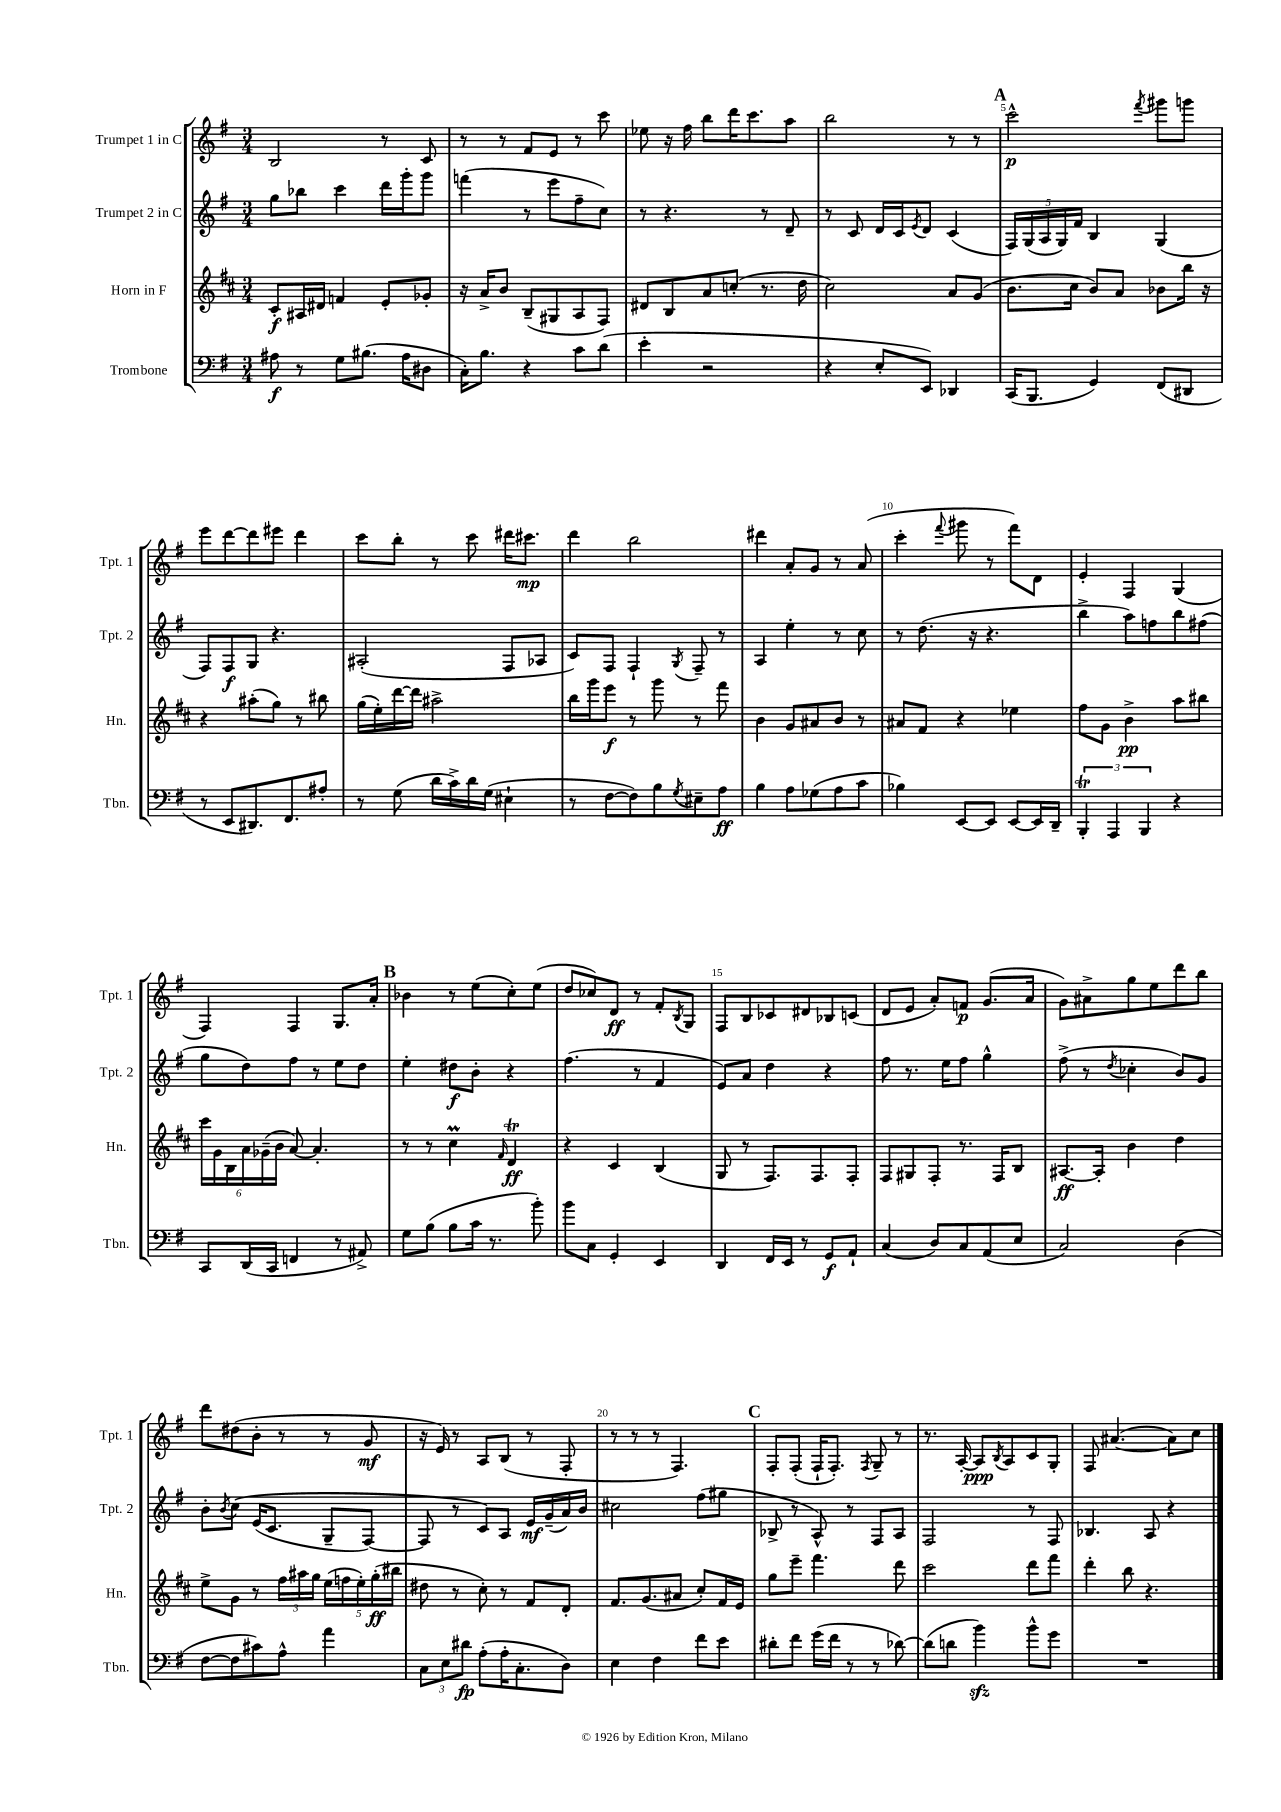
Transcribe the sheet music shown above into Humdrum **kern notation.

**kern	**kern	**kern	**kern
*staff4	*staff3	*staff2	*staff1
*clefF4	*clefG2	*clefG2	*clefG2
*k[f#]	*k[f#c#]	*k[f#]	*k[f#]
*M3/4	*M3/4	*M3/4	*M3/4
8A#\	8c#'/L	8gg\L	2B/
8r	16A#/L	8bb-\J	.
.	16d#/JJ	.	.
8G\L	4f/	4ccc\	.
(8.B#\J	.	.	.
.	8e'/L	16ddd\LL	8r
16A#\LK	.	16ggg'\J	.
8D#\J	8g-'/J	8ggg\J	8c/
=	=	=	=
16C'\LK)	16r	(4fff\	8r
8.B\J	16a^/LK	.	.
.	8b/J	.	8r
4r	(8B~/L	8r	8f#/L
.	8G#/	8eee\L	8e/J
8c\L	8A/	8ff#~\	8r
(8d\J	8F#/J)	8cc\J)	8ccc\
=	=	=	=
4e'\	8d#/L	8r	8ee-\
.	8B/	4.r	16r
.	.	.	16ff#\
2r	8a/	.	8bb\L
.	(8cc'/J	.	16ddd\K
.	.	.	8.ccc\
.	8.r	8r	.
.	.	8d~/	8aa\J
.	16dd\	.	.
=	=	=	=
4r	2cc#\)	8r	2bb\
.	.	8c/	.
8E'/L	.	16d/LL	.
.	.	16c/J	.
.	.	8qe/	.
8EE/J)	.	8d/J	.
4DD-/	8a/L	(4c/	8r
.	(8g/J	.	8r
=	=	=	=
(16CC/LK	8.b\L	20F#/LL)	2ccc^^\
.	.	(20G/	.
8.BBB/J	.	.	.
.	.	20A/	.
.	.	20G/)	.
.	16cc#\Jk	.	.
.	.	20f#/JJ	.
4GG/)	8b/L)	4B/	.
.	8a/J	.	.
.	.	.	8qfff#/
(8FF#/L	8b-\L	(4G/	8ggg#\L
8DD#/J	16bb\Jk	.	8ggg\J
.	16r	.	.
=	=	=	=
8r	4r	8F#/L)	8eee\L
8EE/L	.	8F#/	[8ddd\
8.DD#/)	(8aa#'\L	8G/J	8ddd\]
.	8gg\J)	4.r	8eee#\J
8.FF#/	.	.	.
.	8r	.	4ddd\
8A#'/J	8bb#\	.	.
=	=	=	=
8r	(16gg\LL	(2A#'/	8ccc\L
.	16ee'\)	.	.
(8G\	[16ddd\	.	8bb'\J
.	16ddd\]JJ	.	.
16d\LL	2aa#^\	.	8r
16c^\)	.	.	.
16d\	.	.	8ccc\
(16G\JJ	.	.	.
4E#`\	.	8F#/L	16ddd#\LK
.	.	.	8.ccc#\J
.	.	8A-/J	.
=	=	=	=
8r	16bb\LL	8c/L)	4ddd\
.	16ggg\J	.	.
[8F#\L	8eee\J	8F#/J	.
8F#\])	8r	4F#`/	2bb\
8B\	8ggg\	.	.
8qG/	.	8qG/	.
8E#~\	8r	8F#~/	.
8A\J	8fff#\	8r	.
=	=	=	=
4B\	4b\	4A/	4ddd#\
8A\L	8g/L	4ee'\	8a'/L
(8G-\	8a#/	.	8g/J
8A\	8b/J	8r	8r
8c\J	8r	8cc\	(8a/
=	=	=	=
4B-\)	8a#/L	8r	4ccc'\
.	8f#/J	(8.dd\	.
.	.	.	8qqfff#/
[8EE/L	4r	.	8ggg#\
.	.	16r	.
8EE/]J	.	4.r	8r
[8EE/L	4ee-\	.	8fff#\L)
16EE/]L	.	.	8d\J
16DD~/JJ	.	.	.
=	=	=	=
6BBB'/	8ff#\L	4bb^\	4e'/
.	8g\J	.	.
6AAA/	.	.	.
.	4b^\	8aa\L)	4F#/
6BBB/	.	.	.
.	.	8ff\	.
4r	8aa\L	8bb\	(4G/
.	8bb#\J	(8ff#\J	.
=	=	=	=
8CC/L	24ccc#\LL	8gg\L	4F#/)
.	24g\	.	.
.	24B\	.	.
(16DD/L	24a\	8dd\)	.
.	(24g-~\	.	.
16CC/JJ	.	.	.
.	24b\JJ	.	.
4FF/	[8a/)	8ff#\J	4F#/
.	4.a'/]	8r	.
8r	.	8ee\L	8.G/L
8AA#^/)	.	8dd\J	.
.	.	.	16a'/Jk
=	=	=	=
8G\L	8r	4ee'\	4b-\
(8B\J	8r	.	.
8B\L	4cc#\	8dd#\L	8r
16c\Jk	.	8b'\J	(8ee\L
8.r	.	.	.
.	16qqf#/	.	.
.	4d/	4r	8cc'\)
8b'\)	.	.	(8ee\J
=	=	=	=
8b\L	4r	(4.ff#\	8dd/L
8C\J	.	.	8cc-/)
4GG'/	4c#/	.	8d/J
.	.	8r	8r
4EE/	(4B/	4f#/	8f#'/L
.	.	.	8qB/
.	.	.	8G/J
=	=	=	=
4DD/	8G/	8e/L)	8F#/L
.	8r	8a/J	8B/
16FF#/LL	8.F#/L)	4dd\	8c-/
16EE/JJ	.	.	.
8r	.	.	8d#/
.	8.F#/	.	.
8GG/L	.	4r	8B-/
8AA`/J	8F#'/J	.	(8c/J
=	=	=	=
(4C/	8F#/L	8ff#\	8d/L
.	8G#/	8.r	8e/J
8D/L)	8F#'/J	.	8a'/L)
.	.	16ee\LK	.
8C/	8.r	8ff#\J	8f/J
(8AA/	.	4gg^^\	(8.g/L
.	16F#/LK	.	.
8E/J	8B/J	.	.
.	.	.	16a/Jk
=	=	=	=
2C/)	[8.A#/L	(8ff#^\	8g\L)
.	.	8r	8a#^\
.	16A#'/]Jk	.	.
.	.	8qdd/	.
.	4b\	4cc-'\	8gg\
.	.	.	8ee\
(4D\	4dd\	8b/L)	8ddd\
.	.	8g/J	8bb\J
=	=	=	=
[8F#\L	8ee^\L	8b'\L	8ddd\L
.	.	8qb/	.
8F#\]	8g\J	&(8cc\J	(8dd#\
8c#\)	8r	(16e/LK	8b'\J
.	.	8.c/J	.
8A^^\J	24ff#\LL	.	8r
.	24aa#\	.	.
.	24gg\JJ	.	.
4a\	(20ee\LL	8G~/L	8r
.	20ff\	.	.
.	20ee'\)	.	.
.	.	[8F#/J)	8g/
.	(20gg'\	.	.
.	20bb#\JJ	.	.
=	=	=	=
12C\L	8dd#\	8F#/]	16r
.	.	.	16e/)
12E\	.	.	.
.	8r	8r	8r
12d#\J	.	.	.
(8A'\L	8cc#'\)	8c/L&)	8A/L
16A'\K	8r	8A/J	(8B/J
8.C'\	.	.	.
.	8f#/L	16e/LL	8r
.	.	(16g~/	.
8D\J)	8d'/J	16a/)	8F#'/
.	.	16b/JJ	.
=	=	=	=
4E\	8.f#/L	2cc#\	8r
.	.	.	8r
.	(8.g/	.	.
4F#\	.	.	8r
.	8a#/J	.	4.F#/)
8f#\L	8cc#'/L)	(8ff#\L	.
8e\J	16f#/L	8gg#\J	.
.	16e/JJ	.	.
=	=	=	=
8d#'\L	8gg\L	8B-^/	8F#'/L
8f#\J	8eee~\J	8r	(8F#'/J
(16g\LL	4.fff#\	8A^^/)	16F#`/LK
16f#\JJ	.	.	8.F#'/J)
8r	.	8r	.
.	.	.	8qF#/
8r	.	8F#/L	8G~/
[8d-\)	8ddd\	8A/J	8r
=	=	=	=
(8d-\]L	2ccc#\	2F#/	8.r
8d\J	.	.	.
.	.	.	[16A'/
4b\)	.	.	8A/]L
.	.	.	8qB/
.	.	.	8A/
8b^^\L	8ddd\L	8r	8c/
8g\J	8fff#\J	8F#/	8G'/J
=	=	=	=
2.r	4ddd'\	4.B-/	8F#/
.	.	.	([4.a#/
.	8bb\	.	.
.	4.r	8A/	.
.	.	4r	8a#\]L)
.	.	.	8cc\J
==	==	==	==
*-	*-	*-	*-
